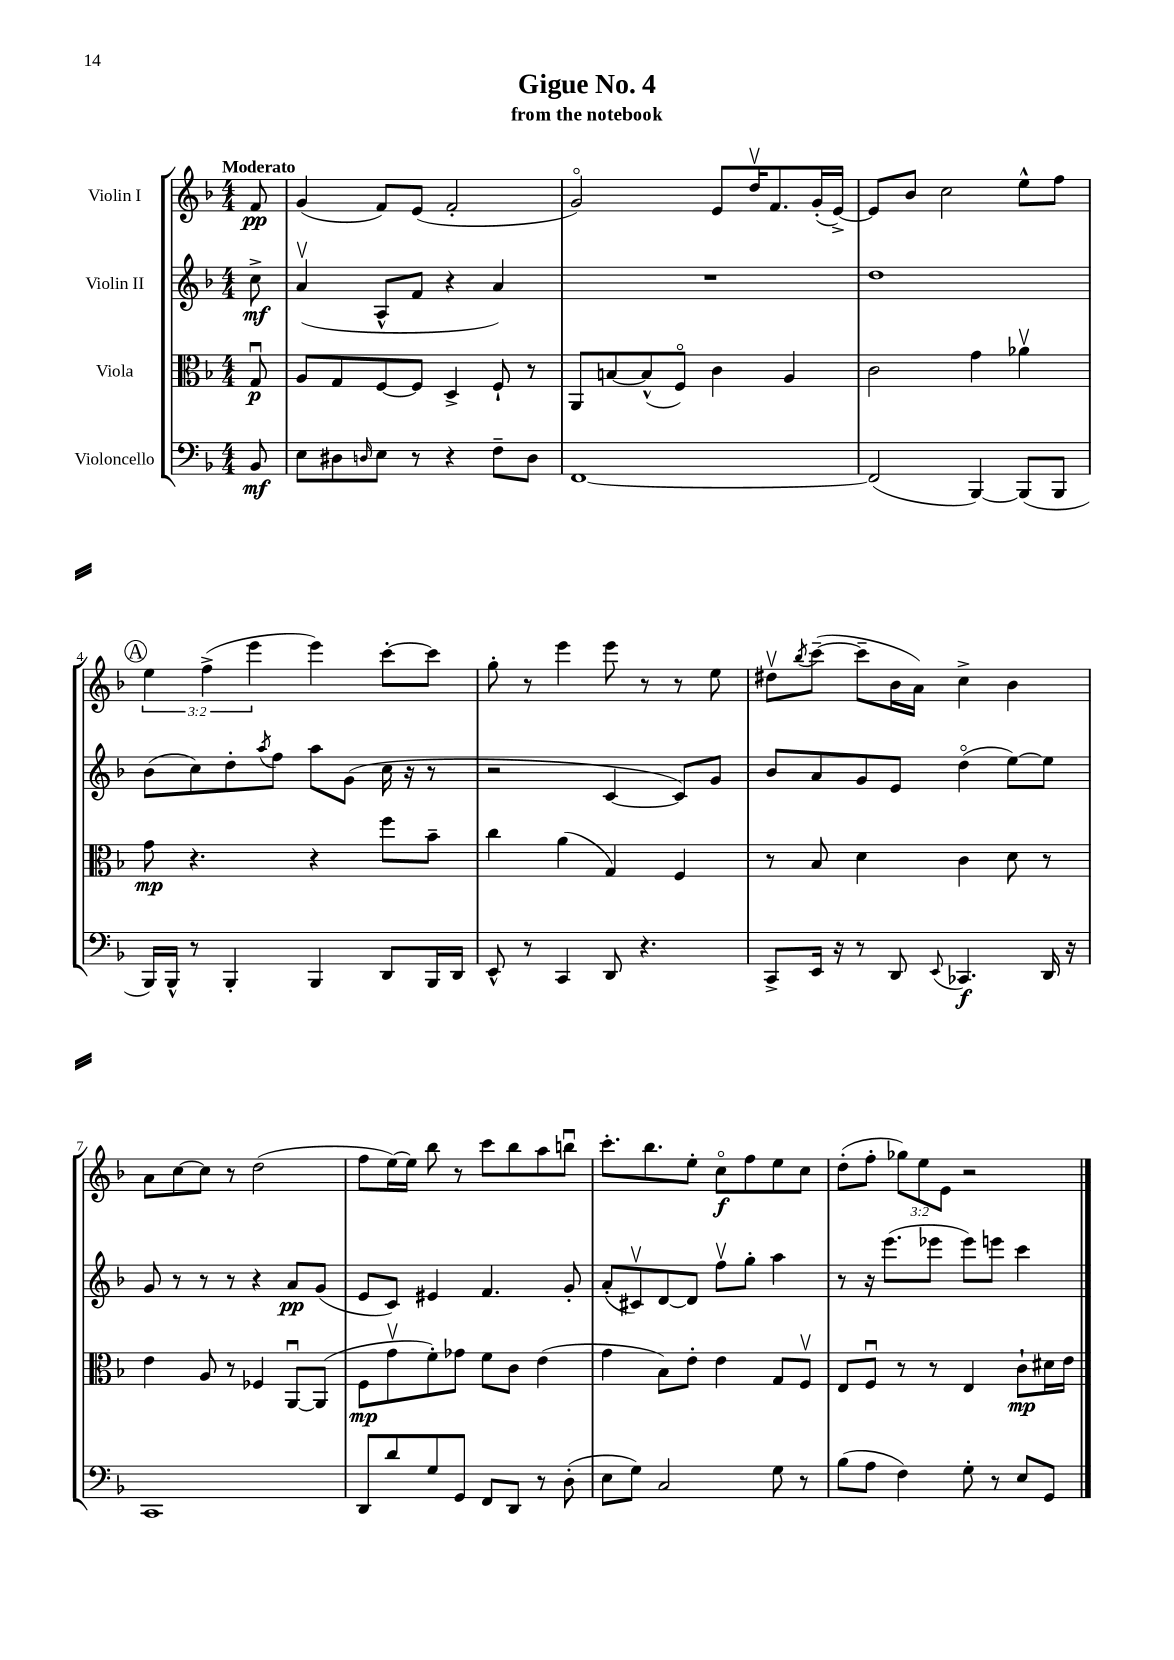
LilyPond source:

\header { title = "Gigue No. 4" subtitle = "from the notebook" }
<<
\new StaffGroup <<
\new Staff = "s0" \with { instrumentName = "Violin I" } {
    \clef treble \key f \major \numericTimeSignature \time 4/4 \override Staff.TupletNumber.text = #tuplet-number::calc-fraction-text \partial 8 \tempo "Moderato"
    f'8\pp |
    g'4( f'8) e'8( f'2-. |
    g'2\flageolet) e'8 d''16\upbow f'8. g'16-.( e'16~->) |
    e'8 bes'8 c''2 e''8-^ f''8 |
    \mark \markup { \circle "A" } \tuplet 3/2 { e''4 f''4->( e'''4 } e'''4) c'''8~-. c'''8 |
    g''8-. r8 e'''4 e'''8 r8 r8 e''8 |
    dis''8\upbow \acciaccatura { bes''8 } c'''8~--( c'''8-- bes'16 a'16) c''4-> bes'4 |
    a'8 c''8~ c''8 r8 d''2( |
    f''8 e''16~) e''16 bes''8 r8 c'''8 bes''8 a''8 b''8\downbow |
    c'''8.-. bes''8. e''8-. c''8\flageolet\f f''8 e''8 c''8 |
    d''8-.( f''8-. \tuplet 3/2 { ges''8) e''8 e'8 } r2 \bar "|." |
}
\new Staff = "s1" \with { instrumentName = "Violin II" } {
    \clef treble \key f \major \numericTimeSignature \time 4/4 \partial 8
    c''8->\mf |
    a'4\upbow( a8-^ f'8 r4 a'4) |
    R1 |
    d''1 |
    \mark \markup { \circle "A" } bes'8( c''8) d''8-. \acciaccatura { a''8 } f''8 a''8 g'8( c''16 r16 r8 |
    r2 c'4~ c'8) g'8 |
    bes'8 a'8 g'8 e'8 d''4\flageolet( e''8~) e''8 |
    g'8 r8 r8 r8 r4 a'8\pp g'8( |
    e'8 c'8) eis'4 f'4. g'8-. |
    a'8-.( cis'8\upbow) d'8~ d'8 f''8\upbow g''8-. a''4 |
    r8 r16 e'''8.( ees'''8 ees'''8) e'''8 c'''4 \bar "|." |
}
\new Staff = "s2" \with { instrumentName = "Viola" } {
    \clef alto \key f \major \numericTimeSignature \time 4/4 \partial 8
    g8\downbow\p |
    a8 g8 f8~ f8 d4-> f8-! r8 |
    a,8 b8~ b8-^( f8\flageolet) c'4 a4 |
    c'2 g'4 aes'4\upbow |
    \mark \markup { \circle "A" } g'8\mp r4. r4 f''8 bes'8-- |
    c''4 a'4( g4) f4 |
    r8 bes8 d'4 c'4 d'8 r8 |
    e'4 a8 r8 fes4 a,8~\downbow a,8( |
    f8\mp g'8\upbow f'8-.) ges'8 f'8 c'8 e'4( |
    g'4 bes8) e'8-. e'4 g8 f8\upbow |
    e8 f8\downbow r8 r8 e4 c'8-!\mp dis'16 e'16 \bar "|." |
}
\new Staff = "s3" \with { instrumentName = "Violoncello" } {
    \clef bass \key f \major \numericTimeSignature \time 4/4 \partial 8
    bes,8\mf |
    e8 dis8 \grace { d16 } e8 r8 r4 f8-- d8 |
    f,1~ |
    f,2( bes,,4~) bes,,8( bes,,8 |
    \mark \markup { \circle "A" } bes,,16) bes,,16-^ r8 bes,,4-. bes,,4 d,8 bes,,16 d,16 |
    e,8-^ r8 c,4 d,8 r4. |
    c,8-> e,16 r16 r8 d,8 \appoggiatura { e,8 } ces,4.\f d,16 r16 |
    c,1 |
    d,8 d'8 g8 g,8 f,8 d,8 r8 d8-.( |
    e8 g8) c2 g8 r8 |
    bes8( a8 f4) g8-. r8 e8 g,8 \bar "|." |
}
>>
>>
